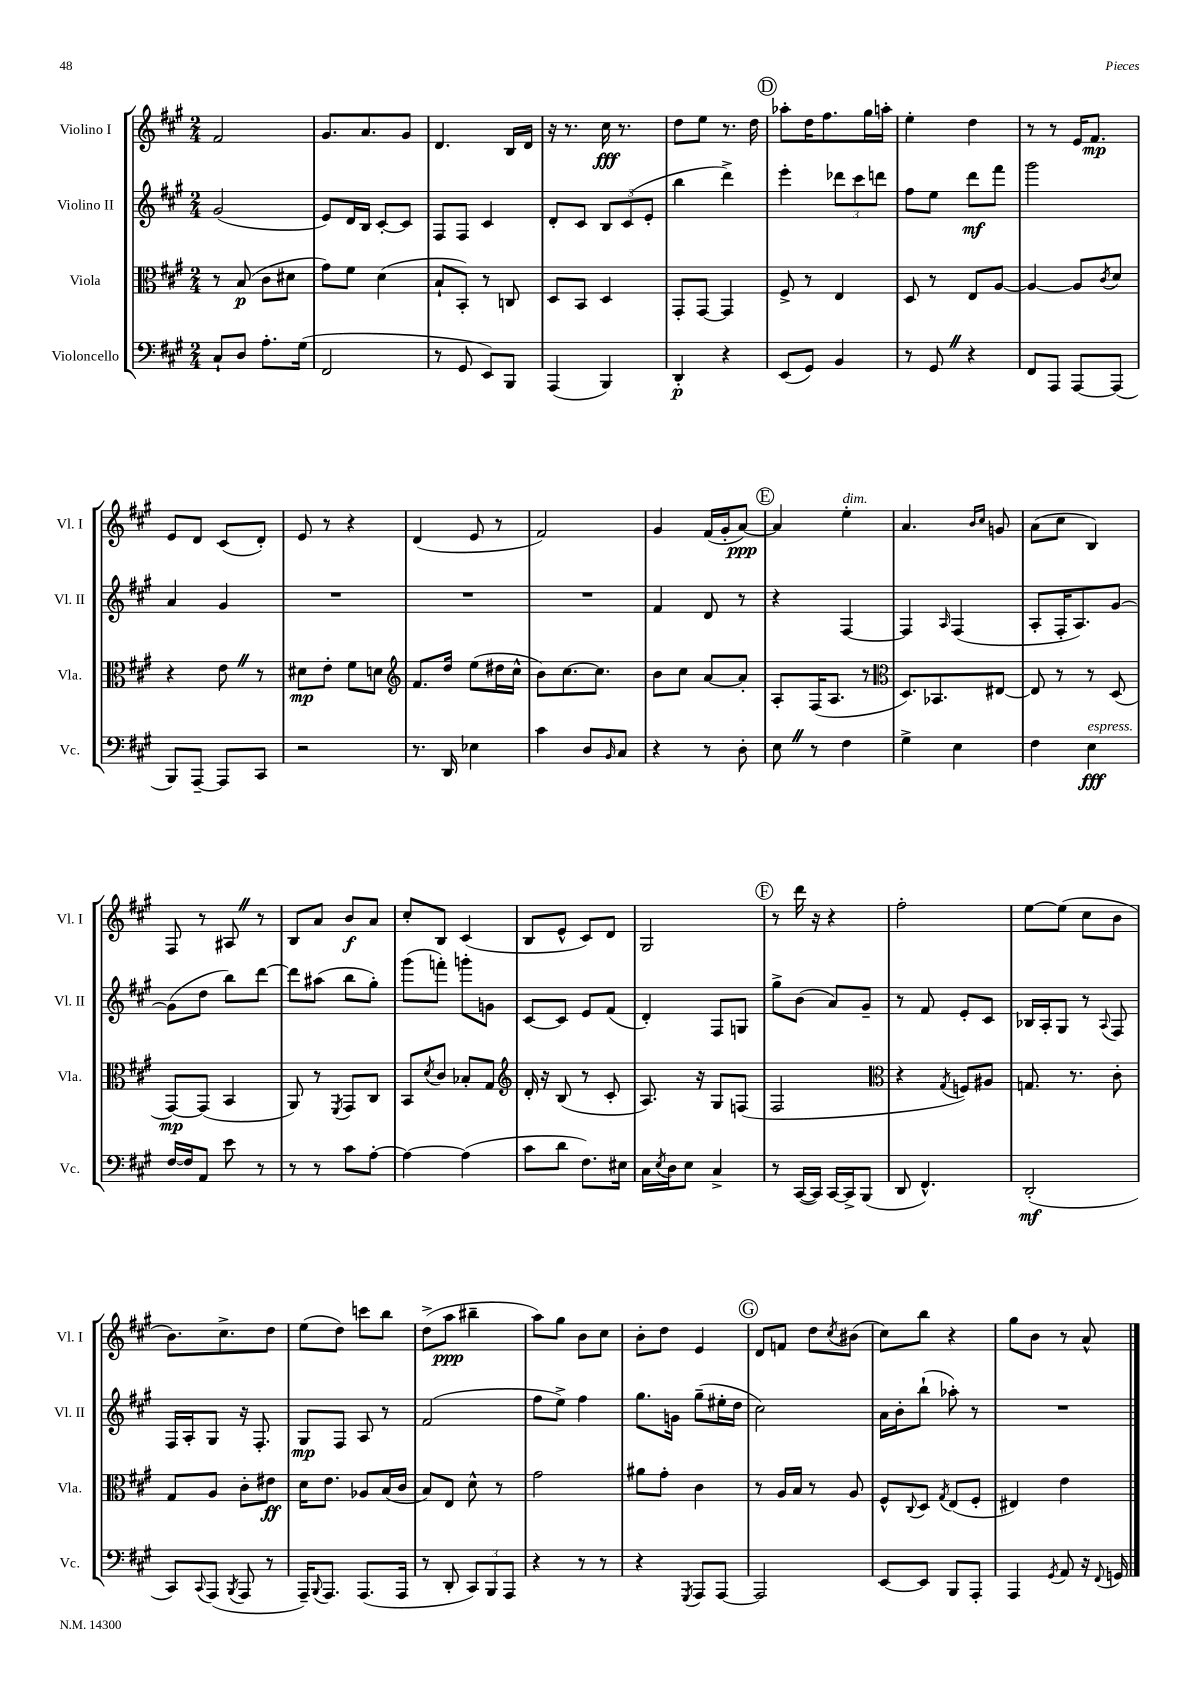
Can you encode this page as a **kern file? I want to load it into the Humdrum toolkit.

**kern	**kern	**kern	**kern
*staff4	*staff3	*staff2	*staff1
*clefF4	*clefC3	*clefG2	*clefG2
*k[f#c#g#]	*k[f#c#g#]	*k[f#c#g#]	*k[f#c#g#]
*M2/4	*M2/4	*M2/4	*M2/4
8C#`/L	8r	(2g#/	2f#/
8D/J	(8B/	.	.
8.A'\L	8c#\L	.	.
.	8d#\J	.	.
(16G#\Jk	.	.	.
=	=	=	=
2FF#/	8g#\L)	8e/L)	8.g#/L
.	8f#\J	16d/L	.
.	.	16B/JJ	8.a/
.	(4d\	[8c#'/L	.
.	.	8c#/]J	8g#/J
=	=	=	=
8r	8B`/L	8F#/L	4.d/
8GG#/	8BB'/J)	8F#/J	.
8EE/L)	8r	4c#/	.
8BBB/J	8C/	.	16B/LL
.	.	.	16d/JJ
=	=	=	=
(4AAA/	8D/L	8d'/L	16r
.	.	.	8.r
.	8BB/J	8c#/J	.
4BBB/)	4D/	12B/L	16cc#\
.	.	.	8.r
.	.	(12c#/	.
.	.	12e'/J	.
=	=	=	=
4DD'/	8GG#'/L	4bb\	8dd\L
.	[8GG#/J	.	8ee\J
4r	4GG#/]	4ddd^\)	8.r
.	.	.	16dd\
=	=	=	=
(8EE/L	8F#^/	4eee'\	8aa-'\L
8GG#/J)	8r	.	16dd\K
.	.	.	8.ff#\
4BB/	4E/	12ddd-\L	.
.	.	12ccc#\	.
.	.	.	16gg#\L
.	.	12ddd\J	.
.	.	.	16aa'\JJ
=	=	=	=
8r	8D/	8ff#\L	4ee'\
8GG#/	8r	8ee\J	.
4r	8E/L	8ddd\L	4dd\
.	[8A/J	8fff#\J	.
=	=	=	=
8FF#/L	4A/_	2ggg#\	8r
8AAA/J	.	.	8r
[8AAA/L	8A/]L	.	16e/LK
.	.	.	8.f#/J
.	8qc#/	.	.
(8AAA/]J	8d/J	.	.
=	=	=	=
8BBB/L)	4r	4a/	8e/L
[8AAA~/J	.	.	8d/J
8AAA/]L	8e\	4g#/	(8c#/L
8CC#/J	8r	.	8d'/J)
=	=	=	=
2r	8d#\L	2r	8e/
.	8e'\J	.	8r
.	8f#\L	.	4r
.	8d\J	.	.
=	=	=	=
*	*clefG2	*	*
8.r	8.f#/L	2r	(4d/
16DD/	16dd/Jk	.	.
4E-\	(8ee\L	.	8e/
.	16dd#\L	.	8r
.	16cc#^^\JJ	.	.
=	=	=	=
4c#\	8b\L)	2r	2f#/)
.	[8.cc#\	.	.
8D/L	.	.	.
.	8.cc#\]J	.	.
16qqBB/	.	.	.
8C#/J	.	.	.
=	=	=	=
4r	8b\L	4f#/	4g#/
.	8cc#\J	.	.
8r	[8a/L	8d/	(16f#/LL
.	.	.	16g#'/J
8D'\	8a'/]J	8r	[8a/J)
=	=	=	=
8E\	8A'/L	4r	4a/]
8r	(16F#/K	.	.
.	8.A/J	.	.
4F#\	.	[4F#/	4ee'\
.	8r	.	.
=	=	=	=
*	*clefC3	*	*
4G#^\	8.D/L)	4F#/]	4.a/
.	8.BB-/	.	.
.	.	16qqA/	.
4E\	.	(4F#/	.
.	.	.	16qqb/LL
.	.	.	16qqcc#/JJ
.	[8E#/J	.	8g/
=	=	=	=
4F#\	8E#/]	8A'/L	(8a\L
.	8r	16F#'/K	8cc#\J
.	.	8.A/)	.
4E\	8r	.	4B/)
.	(8D/	[8g#/J	.
=	=	=	=
[16F#/LL	[8GG#/L)	(8g#\]L	8F#/
16F#/]J	.	.	.
8AA/J	(8GG#/]J	8dd\J	8r
8e\	4BB/	8bb\L)	8A#/
8r	.	[8ddd\J	8r
=	=	=	=
8r	8AA/)	8ddd\]L	8B/L
8r	8r	(8aa#\J	8a/J
.	8qFF#/	.	.
8c#\L	8GG#/L	8bb\L	8b/L
[8A'\J	8C#/J	8gg#'\J)	8a/J
=	=	=	=
4A\_	8BB/L	(8ggg#\L	8cc#'/L
.	8qd/	.	.
.	8c#/J	8fff'\J)	8B/J
(4A\]	8B-'/L	8ggg'\L	(4c#/
.	8G#/J	8g\J	.
=	=	=	=
*	*clefG2	*	*
8c#\L	16d'/	[8c#/L	8B/L
.	16r	.	.
8d\J	(8B/	8c#/]J	8e^^/J
8.F#\L)	8r	8e/L	8c#/L)
.	8c#'/	(8f#/J	8d/J
16E#\Jk	.	.	.
=	=	=	=
16C#\LL	8.A/)	4d'/)	2G#/
8qE/	.	.	.
16D\J	.	.	.
8E\J	.	.	.
.	16r	.	.
4C#^/	8G#/L	8F#/L	.
.	(8F/J	8G/J	.
=	=	=	=
8r	2F#/	8gg#^\L	8r
([16CC#/LL	.	(8b\J	16ddd\
16CC#/]JJ)	.	.	16r
[16CC#/LL	.	8a/L)	4r
16CC#^/]J	.	.	.
(8BBB/J	.	8g#~/J	.
=	=	=	=
*	*clefC3	*	*
8DD/	4r	8r	2ff#'\
4.FF#^^/)	.	8f#/	.
.	8qG#/	.	.
.	8F/L)	8e'/L	.
.	8A#/J	8c#/J	.
=	=	=	=
(2DD'/	8.G/	16B-/LL	[8ee\L
.	.	16A'/J	.
.	.	8G#/J	(8ee\]J
.	8.r	.	.
.	.	8r	8cc#\L
.	.	8qqA/	.
.	8c#'\	8F#/	8b\J
=	=	=	=
8CC#/L)	8G#/L	16F#/LL	8.b\L)
.	.	16A'/J	.
8qqCC#/	.	.	.
(8AAA/J	8A/J	8G#/J	.
.	.	.	8.cc#^\
8qBBB/	.	.	.
8AAA/	8c#'\L	16r	.
.	.	8.F#'/	.
8r	8e#\J	.	8dd\J
=	=	=	=
16AAA~/LK)	16d\LK	8G#/L	(8ee\L
8qqBBB/	.	.	.
8.AAA/J	8.e\J	.	.
.	.	8F#/J	8dd\J)
(8.AAA/L	8A-/L	8A/	8ccc\L
.	(16B/L	8r	8bb\J
16AAA/Jk	16c#/JJ	.	.
=	=	=	=
8r	8B/L)	(2f#/	(8dd^\L
8DD'/	8E/J	.	8aa\J
12CC#/L)	8d^^\	.	4bb#~\
12BBB/	.	.	.
.	8r	.	.
12AAA/J	.	.	.
=	=	=	=
4r	2g#\	8ff#\L	8aa\L)
.	.	8ee^\J)	8gg#\J
8r	.	4ff#\	8b\L
8r	.	.	8cc#\J
=	=	=	=
4r	8a#\L	8.gg#\L	8b'\L
.	8g#'\J	.	8dd\J
.	.	16g\Jk	.
8qGGG#/	.	.	.
8AAA/L	4c#\	(8gg#~\L	4e/
[8AAA/J	.	16ee#'\L	.
.	.	16dd\JJ	.
=	=	=	=
2AAA/]	8r	2cc#\)	8d/L
.	16A/LL	.	8f/J
.	16B/JJ	.	.
.	8r	.	8dd\L
.	.	.	8qcc#/
.	8A/	.	(8b#\J
=	=	=	=
[8EE/L	8F#^^/L	16a\LL	8cc#\L)
.	.	16b'\J	.
.	8qqC#/	.	.
8EE/]J	8D/J	(8bb`\J	8bb\J
.	8qG#/	.	.
8BBB/L	(8E/L	8aa-'\)	4r
8AAA'/J	8F#'/J	8r	.
=	=	=	=
4AAA/	4E#/)	2r	8gg#\L
.	.	.	8b\J
8qGG#/	.	.	.
8AA/	4e\	.	8r
16r	.	.	8a^^/
8qqFF#/	.	.	.
16GG/	.	.	.
==	==	==	==
*-	*-	*-	*-
